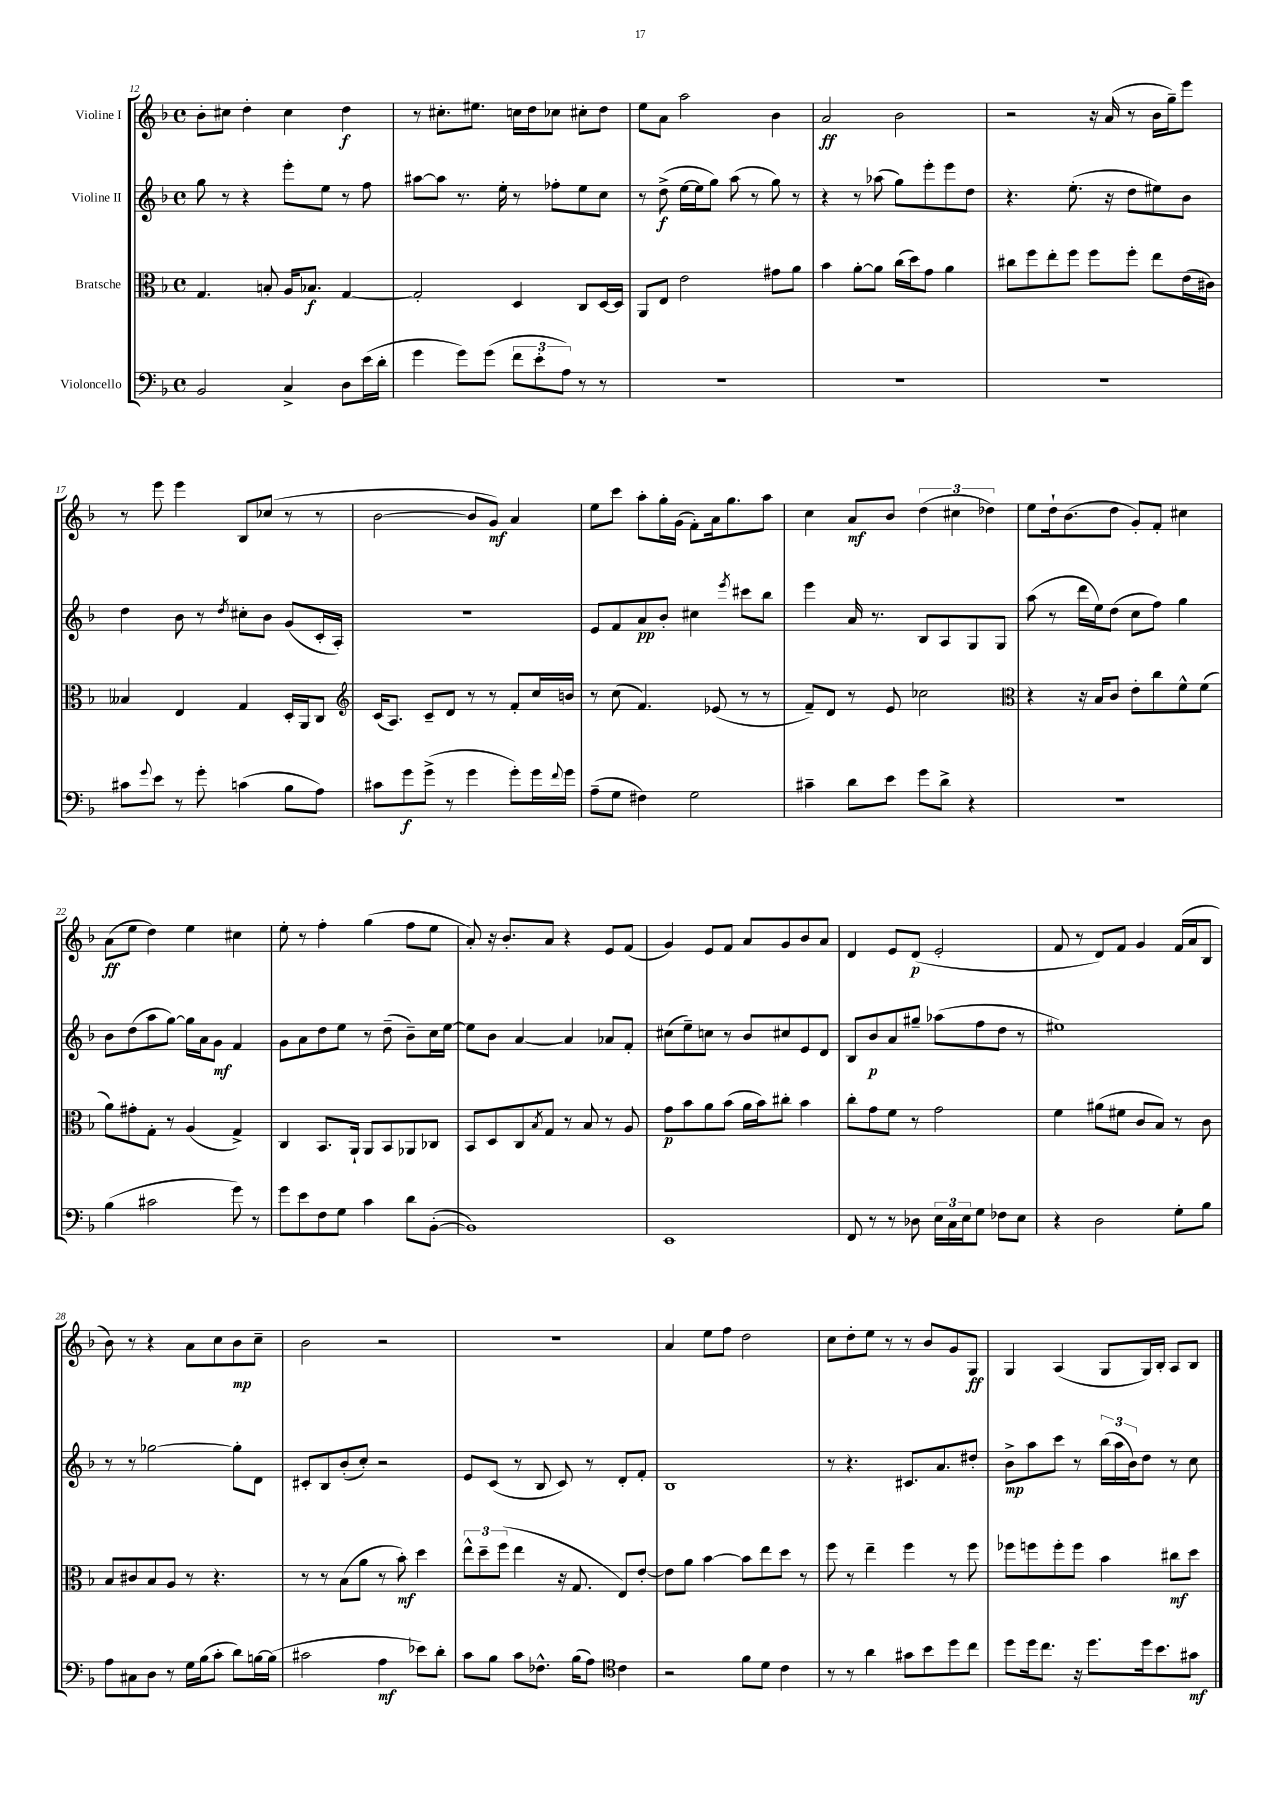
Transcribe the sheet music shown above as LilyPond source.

<<
\new StaffGroup <<
\new Staff = "s0" \with { instrumentName = "Violine I" } {
    \clef treble \key f \major \defaultTimeSignature \time 4/4
    bes'8-. cis''8 d''4-. cis''4 d''4\f |
    r8 cis''8.-. eis''8. c''16 d''16 ces''8 cis''8-. d''8 |
    e''8 a'8 a''2 bes'4 |
    a'2\ff bes'2 |
    r2 r16 a'16( r8 bes'16 g''16--) e'''8 |
    r8 e'''8 e'''4 bes8 ces''8( r8 r8 |
    bes'2~ bes'8 g'8\mf) a'4 |
    e''8 c'''8 a''8-. g''16-. g'16( f'8-.) a'16 g''8. a''8 |
    c''4 a'8\mf bes'8 \tuplet 3/2 { d''4( cis''4 des''4) } |
    e''8 d''16-! bes'8.( d''8 g'8-.) f'8-. cis''4 |
    a'8\ff( e''8 d''4) e''4 cis''4 |
    e''8-. r8 f''4-. g''4( f''8 e''8 |
    a'8-.) r16 bes'8.-. a'8 r4 e'8 f'8( |
    g'4) e'8 f'8 a'8 g'8 bes'8 a'8 |
    d'4 e'8 d'8\p( e'2-. |
    f'8 r8 d'8) f'8 g'4 f'16( a'16 bes8 |
    bes'8) r8 r4 a'8 c''8 bes'8\mp c''8-- |
    bes'2 r2 |
    R1 |
    a'4 e''8 f''8 d''2 |
    c''8 d''8-. e''8 r8 r8 bes'8 g'8 g8\ff |
    g4 a4( g8 g16) bes16-. a8 bes8 \bar "|." |
}
\new Staff = "s1" \with { instrumentName = "Violine II" } {
    \clef treble \key f \major \defaultTimeSignature \time 4/4
    g''8 r8 r4 e'''8-. e''8 r8 f''8 |
    ais''8~ ais''8 r8. e''16-. r8 fes''8-. e''8 c''8 |
    r8 d''8->\f( e''16~ e''16 g''8) a''8( r8 g''8) r8 |
    r4 r8 aes''8( g''8) e'''8-. e'''8 d''8 |
    r4. e''8.-.( r16 d''8 eis''8) bes'8 |
    d''4 bes'8 r8 \acciaccatura { d''8 } cis''8-. bes'8 g'8( c'16-. a16-.) |
    R1 |
    e'8 f'8 a'8\pp bes'8-. cis''4 \acciaccatura { e'''8 } cis'''8 bes''8 |
    e'''4 a'16 r8. bes8 a8 g8 g8 |
    a''8( r8 d'''16 e''16) d''8( c''8 f''8) g''4 |
    bes'8 d''8( a''8 g''8~) g''16 a'16 g'8\mf f'4 |
    g'8 a'8 d''8 e''8 r8 d''8--( bes'8--) c''16 e''16~ |
    e''8 bes'8 a'4~ a'4 aes'8 f'8-. |
    cis''8( e''8--) c''8 r8 bes'8 cis''8 e'8 d'8 |
    bes8 bes'8\p a'8 gis''8-- aes''8( f''8 d''8 r8 |
    eis''1) |
    r8 r8 ges''2~ ges''8-. d'8 |
    cis'8-. bes8 bes'8-.( c''8-.) r2 |
    e'8 c'8( r8 bes8 c'8) r8 d'8-. f'8-. |
    bes1 |
    r8 r4. cis'8. a'8. dis''8-. |
    bes'8->\mp a''8 c'''8 r8 \tuplet 3/2 { bes''16( a''16 bes'16) } d''8 r8 c''8 \bar "|." |
}
\new Staff = "s2" \with { instrumentName = "Bratsche" } {
    \clef alto \key f \major \defaultTimeSignature \time 4/4
    g4. b8-. a16 bes8.\f g4~ |
    g2-. d4 c8 d16~ d16 |
    a,8 e8 e'2 gis'8 a'8 |
    bes'4 a'8~-. a'8 c''16( d''16) g'8 a'4 |
    cis''8 f''8 e''8-. f''8 f''8 f''8-. e''8 e'16( cis'16) |
    beses4 e4 g4 d16-. a,16 c8 |
    \clef treble c'16( a8.) c'8-- d'8 r8 r8 f'8-. c''16 b'16 |
    r8 c''8( f'4.) ees'8( r8 r8 |
    f'8--) d'8 r8 e'8 ces''2 |
    \clef alto r4 r16 bes16 c'8 e'8-. c''8 f'8-^ f'8( |
    a'8) gis'8-. g8-. r8 a4( g4->) |
    c4 bes,8. a,16-! a,8 bes,8 aes,8 ces8 |
    bes,8 d8 c8 \acciaccatura { bes8 } g8 r8 bes8 r8 a8 |
    g'8\p bes'8 a'8 bes'8( a'16 bes'16) cis''8-. bes'4 |
    c''8-. g'8 f'8 r8 g'2 |
    f'4 ais'8( fis'8 c'8 bes8) r8 c'8 |
    bes8 cis'8 bes8 a8 r8 r4. |
    r8 r8 bes8( a'8 r8 bes'8-.\mf) d''4 |
    \tuplet 3/2 { e''8-^ d''8-- f''8( } e''4 r16 g8. e8) e'8~-. |
    e'8 a'8 bes'4~ bes'8 e''8 d''8 r8 |
    f''8 r8 e''4-- f''4 r8 f''8 |
    fes''8 f''8 f''8-. f''8 bes'4 cis''8\mf d''8 \bar "|." |
}
\new Staff = "s3" \with { instrumentName = "Violoncello" } {
    \clef bass \key f \major \defaultTimeSignature \time 4/4
    bes,2 c4-> d8 e'16( d'16-. |
    g'4 g'8) g'8( \tuplet 3/2 { f'8 e'8-. a8) } r8 r8 |
    R1 |
    R1 |
    R1 |
    cis'8 \appoggiatura { g'8 } e'8 r8 g'8-. c'4( bes8 a8) |
    cis'8 g'8\f g'8->( r8 g'4 g'8-.) g'16 \appoggiatura { f'8 } g'16 |
    a8--( g8 fis4) g2 |
    cis'4-- d'8 e'8 g'8 d'8-> r4 |
    R1 |
    bes4( cis'2 g'8) r8 |
    g'8 e'8 f8 g8 c'4 d'8 bes,8~-.( |
    bes,1) |
    e,1 |
    f,8 r8 r8 des8 \tuplet 3/2 { e16 c16 e16 } g8 fes8 e8 |
    r4 d2 g8-. bes8 |
    a8 cis8 d8 r8 g16 bes16( c'8-. d'8) b16~ b16( |
    cis'2 a4\mf ees'8) d'8-. |
    c'8 bes8 c'8 fes8.-^ bes16( a8) \clef tenor c'4 |
    r2 f'8 d'8 c'4 |
    r8 r8 a'4 gis'8 bes'8 d''8 c''8 |
    d''8 d''16 c''8. r16 d''8. d''16 bes'8. gis'8\mf \bar "|." |
}
>>
>>
\layout { \context { \Score currentBarNumber = #12 } }
